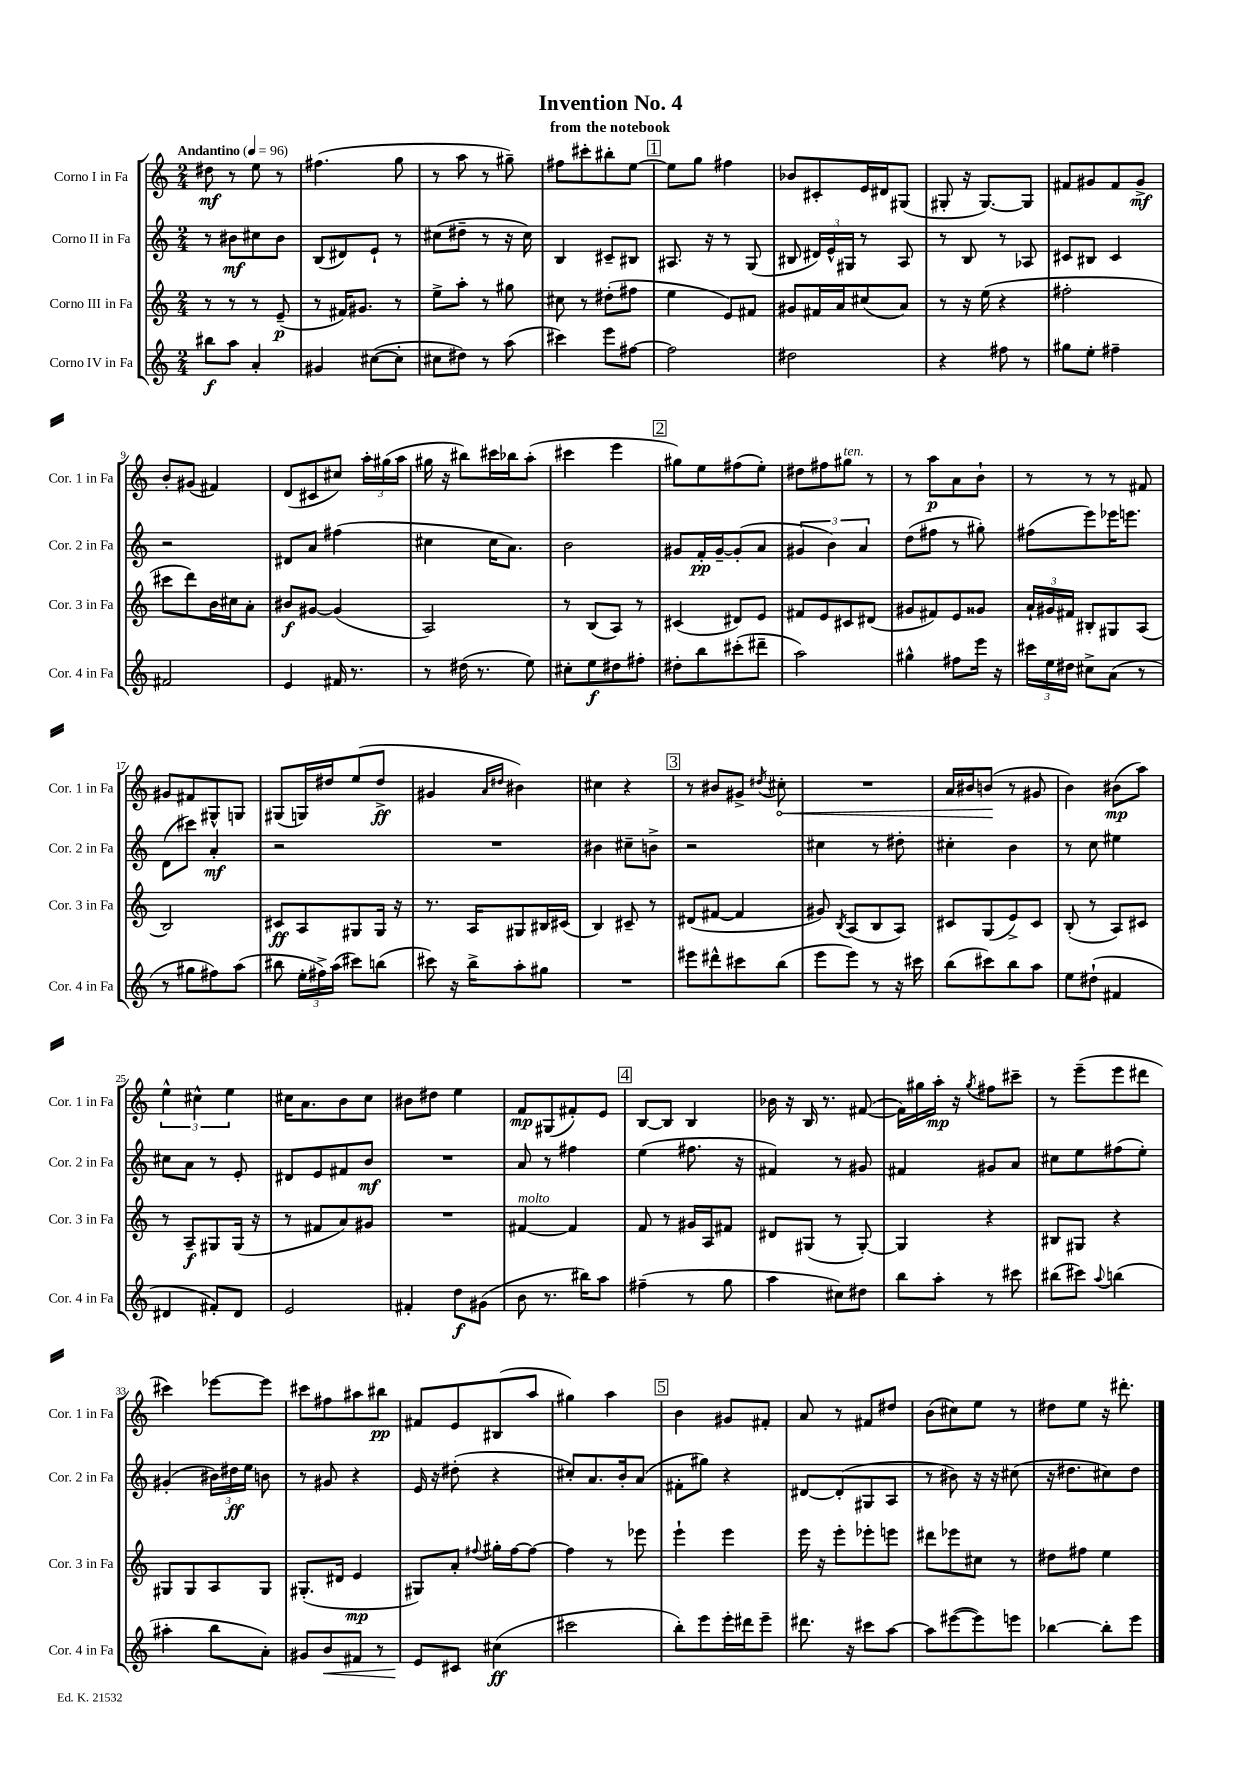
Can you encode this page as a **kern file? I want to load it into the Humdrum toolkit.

**kern	**dynam	**kern	**dynam	**kern	**dynam	**kern	**dynam
*part4	*part4	*part3	*part3	*part2	*part2	*part1	*part1
*staff4	*staff4	*staff3	*staff3	*staff2	*staff2	*staff1	*staff1
*I"Corno IV in Fa	*	*I"Corno III in Fa	*	*I"Corno II in Fa	*	*I"Corno I in Fa	*
*I'Cor. 4 in Fa	*	*I'Cor. 3 in Fa	*	*I'Cor. 2 in Fa	*	*I'Cor. 1 in Fa	*
*clefG2	*	*clefG2	*	*clefG2	*	*clefG2	*
*k[]	*	*k[]	*	*k[]	*	*k[]	*
*M2/4	*	*M2/4	*	*M2/4	*	*M2/4	*
*MM96	*	*MM96	*	*MM96	*	*MM96	*
=1	=1	=1	=1	=1	=1	=1	=1
!	!	!	!	!	!	!LO:TX:a:B:t=Andantino	!
8bb#X\L	f	8r	.	8r	.	8dd#X\	mf
8aa\J	.	8r	.	8b#X\L	mf	8r	.
4a'/	.	8r	.	8cc#X\	.	8ee\	.
.	.	(8e~/	p	8b#\J	.	8r	.
=2	=2	=2	=2	=2	=2	=2	=2
4g#X/	.	8r	.	(8B/L	.	(4.ff#X\	.
.	.	16f#X/KL)	.	8d#X/)	.	.	.
.	.	8.g#X/J	.	.	.	.	.
([8cc#X\L	.	.	.	8e`/J	.	.	.
8cc#'\J]	.	8r	.	8r	.	8gg\	.
=3	=3	=3	=3	=3	=3	=3	=3
8cc#X\L	.	8ee^\L	.	(8cc#X\L	.	8r	.
8dd#X\J)	.	8aa'\J	.	8dd#X~\J	.	8aa\	.
8r	.	8r	.	8r	.	8r	.
(8aa\	.	8gg#X\	.	16r	.	8gg#X~\)	.
.	.	.	.	16cc#\)	.	.	.
=4	=4	=4	=4	=4	=4	=4	=4
4ccc#X\)	.	8cc#X\	.	4B/	.	8ff#X\L	.
.	.	8r	.	.	.	8ccc#X'\	.
8eee\L	.	(8dd#X'\L	.	8c#X~/L	.	8bb#X'\	.
[8ff#X\J	.	8ff#X\J	.	8B#X/J	.	[8ee\J	.
!!LO:REH:place=s1:t=1
=5	=5	=5	=5	=5	=5	=5	=5
2ff#\]	.	4ee\	.	8.A#X/	.	8ee\L]	.
.	.	.	.	.	.	8gg\J	.
.	.	.	.	16r	.	.	.
.	.	8e/L)	.	8r	.	4ff#X\	.
.	.	8f#X/J	.	(8G/	.	.	.
=6	=6	=6	=6	=6	=6	=6	=6
2dd#X\	.	8g#X/L	.	8B#X/	.	8b-X/L	.
.	.	16f#X/L	.	24d#X/LL)	.	8c#X'/	.
.	.	.	.	24e^^/	.	.	.
.	.	16a/J	.	.	.	.	.
.	.	.	.	24G#X/JJ	.	.	.
.	.	(8cc#X/	.	8r	.	16e/L	.
.	.	.	.	.	.	16d#X/J	.
.	.	8a/J)	.	8A/	.	(8G#X/J	.
=7	=7	=7	=7	=7	=7	=7	=7
4r	.	8r	.	8r	.	8G#X'/	.
.	.	16r	.	8B/	.	16r	.
.	.	(16ee\	.	.	.	[8.G#/L)	.
8ff#X\	.	4r	.	8r	.	.	.
8r	.	.	.	8A-X/	.	8G#/J]	.
=8	=8	=8	=8	=8	=8	=8	=8
8gg#X\L	.	2ff#X'\	.	8c#X/L	.	8f#X/L	.
8ee'\J	.	.	.	8B#X/J	.	8g#X/	.
4ff#X~\	.	.	.	4c#/	.	8f#/	.
.	.	.	.	.	.	8g#^/J	mf
!!LO:LB:g=z
=9	=9	=9	=9	=9	=9	=9	=9
2f#X/	.	8ccc#X\L	.	2r	.	8b'/L	.
.	.	8ddd\)	.	.	.	(8g#X/J	.
.	.	16b\L	.	.	.	4f#X/)	.
.	.	16cc#X\J	.	.	.	.	.
.	.	8a'\J	.	.	.	.	.
=10	=10	=10	=10	=10	=10	=10	=10
4e/	.	8b#X/L	f	8d#X/L	.	(8d/L	.
.	.	[8g#X/J	.	8a/J	.	8c#X/	.
16f#X/	.	(4g#/]	.	(4ff#X\	.	8cc#X/J)	.
8.r	.	.	.	.	.	.	.
.	.	.	.	.	.	24aa'\LL	.
.	.	.	.	.	.	(24gg#X\	.
.	.	.	.	.	.	24aa\JJ	.
=11	=11	=11	=11	=11	=11	=11	=11
8r	.	2A/)	.	4cc#X\	.	16gg#X\	.
.	.	.	.	.	.	16r	.
(16dd#X\	.	.	.	.	.	8bb#X\L)	.
8.r	.	.	.	.	.	.	.
.	.	.	.	16cc#\KL	.	16ccc#X\L	.
.	.	.	.	8.a\J)	.	16bb-X\J	.
8ee\)	.	.	.	.	.	(8aa'\J	.
=12	=12	=12	=12	=12	=12	=12	=12
8cc#X'\L	.	8r	.	2b\	.	4ccc#X\	.
8ee\	f	(8B/L	.	.	.	.	.
8dd#X\	.	8A/J)	.	.	.	4eee\	.
8ff#X'\J	.	8r	.	.	.	.	.
!!LO:REH:place=s1:t=2
=13	=13	=13	=13	=13	=13	=13	=13
8dd#X'\L	.	(4c#X/	.	8g#X/L	.	8gg#X\L)	.
8bb\	.	.	.	16f'/L	pp	8ee\	.
.	.	.	.	[16g#~/J	.	.	.
(8ccc#X'\	.	8d#X/L)	.	(8g#'/]	.	(8ff#X\	.
8ddd#X~\J	.	8e/J	.	8a/J	.	8ee'\J)	.
=14	=14	=14	=14	=14	=14	=14	=14
2aa\)	.	8f#X/L	.	6g#X/	.	8dd#X\L	.
.	.	8e/	.	.	.	8ff#X\	.
.	.	.	.	6b\)	.	.	.
!	!	!	!	!	!	!LO:TX:a:i:t=ten.	!
.	.	8c#X/	.	.	.	8gg#X\J	.
.	.	.	.	6a/	.	.	.
.	.	(8d#X/J	.	.	.	8r	.
=15	=15	=15	=15	=15	=15	=15	=15
4gg#X^^\	.	8g#X/L	.	(8dd\L	.	8r	.
.	.	8f#X/)	.	8ff#X\J	.	8aa\L	p
8ff#X\L	.	8e/	.	8r	.	8a\	.
16eee\Jk	.	8g##X/J	.	8gg#X'\)	.	8b`\J	.
16r	.	.	.	.	.	.	.
=16	=16	=16	=16	=16	=16	=16	=16
24ccc#X\LL	.	24a`/LL	.	(8ff#X\L	.	8r	.
24ee\	.	24g#X/	.	.	.	.	.
24dd#X\JJ	.	24f#X/JJ	.	.	.	.	.
8cc#X^\L	.	8B#X'/L	.	8eee\)	.	8r	.
(8a\J	.	8G#X/	.	16eee-X\K	.	8r	.
.	.	.	.	8.eeen\J	.	.	.
8r	.	(8A/J	.	.	.	8f#X/	.
!!LO:LB:g=z
=17	=17	=17	=17	=17	=17	=17	=17
8r	.	2B/)	.	(8d\L	.	8g#X/L	.
8gg#X\L	.	.	.	8ccc#X\J)	.	8f#X/	.
8ff#X\)	.	.	.	4a'/	mf	8G#X^^/	.
(8aa\J	.	.	.	.	.	8Gn/J	.
=18	=18	=18	=18	=18	=18	=18	=18
8bb#X\	.	8c#X/L	ff	2r	.	(8G#X/L	.
24ee'\LL	.	8A/	.	.	.	16Gn/L)	.
24ff#X^\)	.	.	.	.	.	.	.
.	.	.	.	.	.	16dd#X/J	.
(24aa\JJ	.	.	.	.	.	.	.
8ccc#X\L)	.	8G#X/	.	.	.	(8ee/	.
(8bbn\J	.	16G#/Jk	.	.	.	8dd#^/J	ff
.	.	16r	.	.	.	.	.
=19	=19	=19	=19	=19	=19	=19	=19
8ccc#X\)	.	8.r	.	2r	.	4g#X/	.
16r	.	.	.	.	.	.	.
16bb^\KL	.	16A/KL	.	.	.	.	.
.	.	.	.	.	.	16qqa/LL	.
.	.	.	.	.	.	16qqdd#X/JJ	.
8aa'\	.	8G#X/	.	.	.	4b#X\)	.
8gg#X\J	.	16B#X/L	.	.	.	.	.
.	.	(16c#X/JJ	.	.	.	.	.
=20	=20	=20	=20	=20	=20	=20	=20
2r	.	4B/)	.	4b#X\	.	4cc#X\	.
.	.	8c#X~/	.	8cc#X~\L	.	4r	.
.	.	8r	.	8bn^\J	.	.	.
!!LO:REH:place=s1:t=3
=21	=21	=21	=21	=21	=21	=21	=21
8eee#X\L	.	(8d#X/L	.	2r	.	8r	.
8ddd#X^^\	.	[8f#X/J	.	.	.	8b#X/L	.
8ccc#X\	.	4f#/]	.	.	.	8g#X^/J	.
.	.	.	.	.	.	8qdd#X/	.
!	!	!	!	!	!	!	!LO:HP:b
(8bb\J	.	.	.	.	.	8cc#X'\	<
=22	=22	=22	=22	=22	=22	=22	=22
8eee\L	.	8g#X/)	.	4cc#X\	.	2r	.
.	.	8qB/	.	.	.	.	.
8eee\J)	.	(8A/L	.	.	.	.	.
8r	.	8B/	.	8r	.	.	.
16r	.	8A/J)	.	8dd#X'\	.	.	.
16ccc#X\	.	.	.	.	.	.	.
=23	=23	=23	=23	=23	=23	=23	=23
(8bb\L	.	8c#X/L	.	4cc#X'\	.	16a/LL	.
.	.	.	.	.	.	16b#X/J	.
8ccc#X\)	.	(8G/	.	.	.	(8bn/J	.
8bb\	.	8e^/)	.	4b\	.	8r	[
8aa\J	.	8c#/J	.	.	.	8g#X/	.
=24	=24	=24	=24	=24	=24	=24	=24
8ee\L	.	(8B'/	.	8r	.	4b\)	.
(8dd#X`\J	.	8r	.	8cc\	.	.	.
4f#X/	.	8A/L)	.	4ee#X\	.	(8b#X\L	mp
.	.	8c#X/J	.	.	.	8aa\J)	.
!!LO:LB:g=z
=25	=25	=25	=25	=25	=25	=25	=25
4d#X/	.	8r	.	8cc#X\L	.	6ee^^\	.
.	.	8A~/L	f	8a\J	.	.	.
.	.	.	.	.	.	6cc#X^^\	.
8f#X'/L)	.	8G#X/	.	8r	.	.	.
.	.	.	.	.	.	6ee\	.
8d#/J	.	(16G#/Jk	.	8e'/	.	.	.
.	.	16r	.	.	.	.	.
=26	=26	=26	=26	=26	=26	=26	=26
2e/	.	8r	.	8d#X/L	.	16cc#X\KL	.
.	.	.	.	.	.	8.a\	.
.	.	8f#X/L	.	8e/	.	.	.
.	.	8a/)	.	8f#X/	.	8b\	.
.	.	8g#X/J	.	8b/J	mf	8cc#\J	.
=27	=27	=27	=27	=27	=27	=27	=27
4f#X'/	.	2r	.	2r	.	8b#X\L	.
.	.	.	.	.	.	8dd#X\J	.
8dd\L	f	.	.	.	.	4ee\	.
(8g#X\J	.	.	.	.	.	.	.
=28	=28	=28	=28	=28	=28	=28	=28
!	!	!LO:TX:a:i:t=molto	!	!	!	!	!
8b\	.	[4f#X/	.	8a/	.	8f/L	mp
8.r	.	.	.	8r	.	(8G#X/	.
.	.	4f#/]	.	4ff#X\	.	8f#X'/)	.
16bb#X\KL)	.	.	.	.	.	.	.
8aa\J	.	.	.	.	.	8e/J	.
!!LO:REH:place=s1:t=4
=29	=29	=29	=29	=29	=29	=29	=29
(4ff#X~\	.	8f/	.	(4ee\	.	[8B/L	.
.	.	8r	.	.	.	8B/J]	.
8r	.	16g#X/LL	.	8.ff#X\	.	4B/	.
.	.	16A/J	.	.	.	.	.
8gg\	.	8f#X/J	.	.	.	.	.
.	.	.	.	16r	.	.	.
=30	=30	=30	=30	=30	=30	=30	=30
4aa\	.	8d#X/L	.	4f#X/)	.	16b-X\	.
.	.	.	.	.	.	16r	.
.	.	(8G#X/J	.	.	.	16B/	.
.	.	.	.	.	.	8.r	.
8cc#X\L)	.	8r	.	8r	.	.	.
8dd#X\J	.	[8G#'/)	.	8g#X/	.	([8f#X/	.
=31	=31	=31	=31	=31	=31	=31	=31
8bb\L	.	4G#/]	.	4f#X/	.	16f#\LL])	.
.	.	.	.	.	.	16gg#X\	.
8aa'\J	.	.	.	.	.	16aa'\JJ	mp
.	.	.	.	.	.	16r	.
.	.	.	.	.	.	8qgg#/	.
8r	.	4r	.	8g#X/L	.	8ff#X\L	.
8ccc#X\	.	.	.	8a/J	.	8ccc#X~\J	.
=32	=32	=32	=32	=32	=32	=32	=32
(8bb#X\L	.	8B#X/L	.	8cc#X\L	.	8r	.
8ccc#X\J)	.	8G#X/J	.	8ee\	.	(8eee~\L	.
8qqaa/	.	.	.	.	.	.	.
(4bbn\	.	4r	.	(8ff#X\	.	8eee\	.
.	.	.	.	8ee'\J)	.	8ddd#X\J	.
!!LO:LB:g=z
=33	=33	=33	=33	=33	=33	=33	=33
4aa#X'\	.	8G#X/L	.	(4g#X'/	.	4ccc#X\)	.
.	.	8G#/	.	.	.	.	.
8bb\L	.	8A/	.	24b#X\LL)	.	[8eee-X\L	.
.	.	.	.	24dd#X\	ff	.	.
.	.	.	.	24ee\JJ	.	.	.
8a'\J)	.	8G#/J	.	8bn\	.	8eee-\J]	.
=34	=34	=34	=34	=34	=34	=34	=34
8g#X/L	.	(8.G#X'/L	.	8r	.	8ccc#X\L	.
!	!LO:HP:b	!	!	!	!	!	!
8b/	<	.	.	8g#X/	.	8ff#X\	.
.	.	16d#X/Jk	.	.	.	.	.
8f#X/J	.	4e/	mp	4r	.	8aa#X\	.
8r	.	.	.	.	.	8bb#X\J	pp
=35	=35	=35	=35	=35	=35	=35	=35
8e/L	.	8G#X/L)	.	16e/	.	8f#X/L	.
.	.	.	.	16r	.	.	.
8c#X/J	[	8a'/J	.	(8dd#X'\	.	8e/	.
.	.	8qqff#X/	.	.	.	.	.
(4cc#X\	ff	16gg#X'\LL	.	4r	.	(8B#X/	.
.	.	[16ff#\J	.	.	.	.	.
.	.	8ff#\J_	.	.	.	8aa/J	.
=36	=36	=36	=36	=36	=36	=36	=36
2ccc#X\	.	4ff#\]	.	8cc#X'/L)	.	4gg#X\)	.
.	.	.	.	8.a/	.	.	.
.	.	8r	.	.	.	4aa\	.
.	.	.	.	16b'/k	.	.	.
.	.	8eee-X\	.	(8a/J	.	.	.
!!LO:REH:place=s1:t=5
=37	=37	=37	=37	=37	=37	=37	=37
8bb'\L)	.	4eee`\	.	8f#X'\L	.	4b\	.
8eee\	.	.	.	8gg#X\J)	.	.	.
16eee'\L	.	4eee\	.	4r	.	8g#X/L	.
16ddd#X\J	.	.	.	.	.	.	.
8eee~\J	.	.	.	.	.	8f#X'/J	.
=38	=38	=38	=38	=38	=38	=38	=38
8.ddd#X\	.	16eee\	.	[8d#X/L	.	8a/	.
.	.	16r	.	.	.	.	.
.	.	8eee'\L	.	(8d#'/]	.	8r	.
16r	.	.	.	.	.	.	.
8ccc#X\L	.	8eee-X'\	.	8G#X/	.	8f#X/L	.
[8aa\J	.	8eeen\J	.	8A/J	.	8dd#X/J	.
=39	=39	=39	=39	=39	=39	=39	=39
8aa\L]	.	8ddd#X\L	.	8r	.	(8b\L	.
([8eee#X\	.	8eee-X\	.	8b#X\)	.	8cc#X\)	.
8eee#\])	.	8cc#X\J	.	16r	.	8ee\J	.
.	.	.	.	16r	.	.	.
8eeen\J	.	8r	.	(8cc#X\	.	8r	.
=40	=40	=40	=40	=40	=40	=40	=40
[4bb-X\	.	8dd#X\L	.	16r	.	8dd#X\L	.
.	.	.	.	8.dd#X\L	.	.	.
.	.	8ff#X\J	.	.	.	8ee\J	.
8bb-'\L]	.	4ee\	.	8cc#X\)	.	16r	.
.	.	.	.	.	.	8.ddd#X'\	.
8eee\J	.	.	.	8dd#\J	.	.	.
==	==	==	==	==	==	==	==
*-	*-	*-	*-	*-	*-	*-	*-
